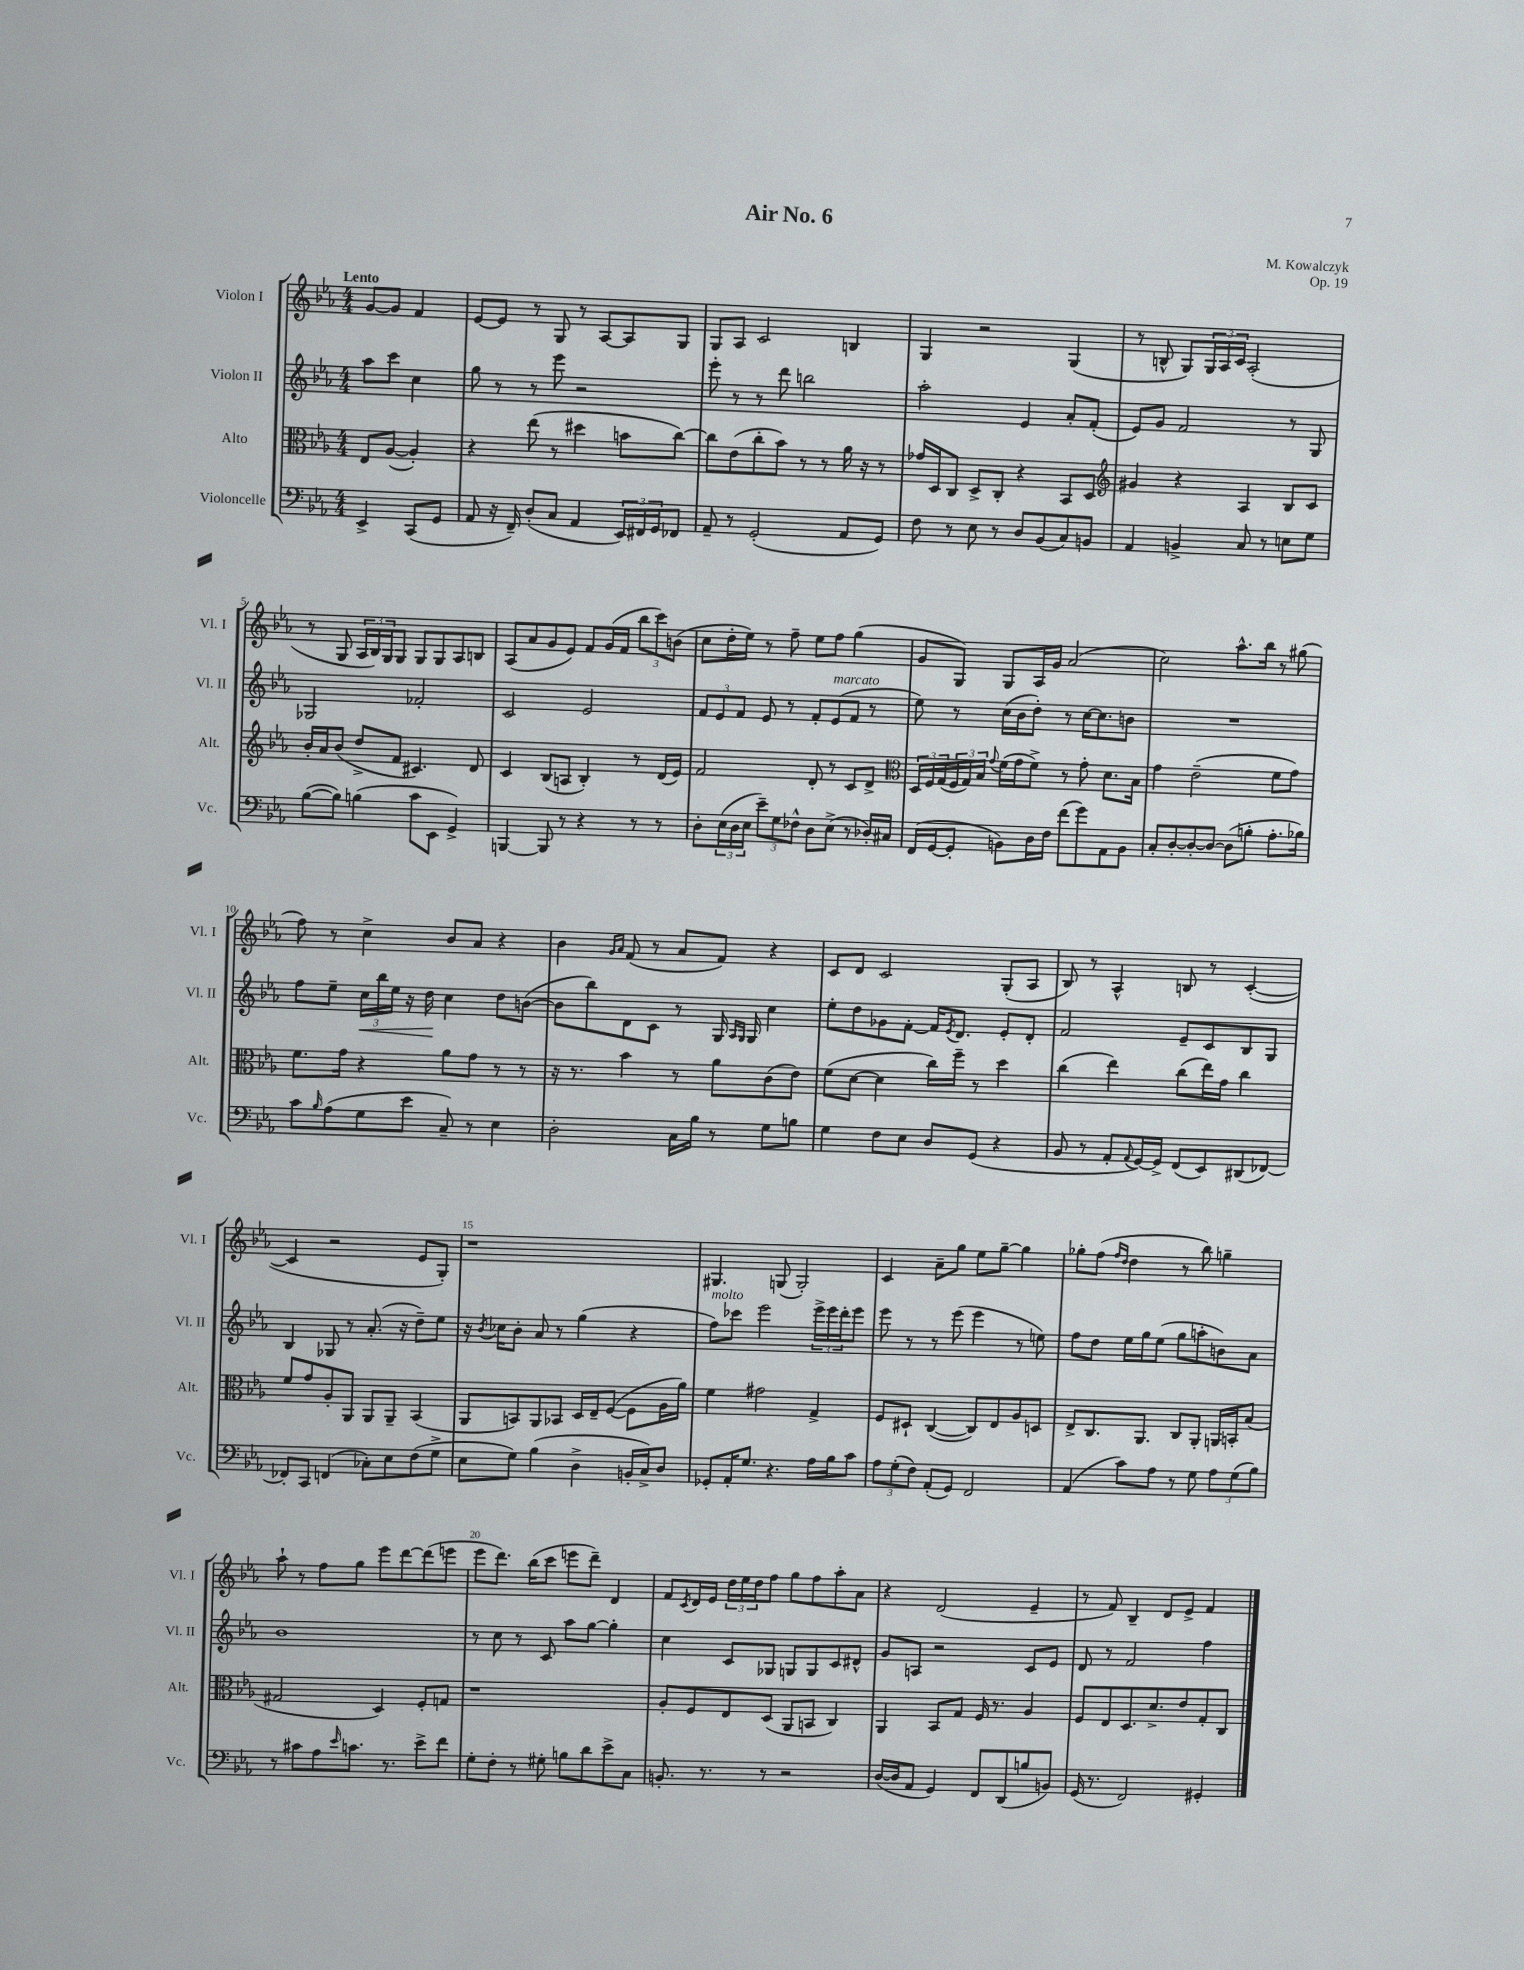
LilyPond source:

\header { title = "Air No. 6" composer = "M. Kowalczyk" opus = "Op. 19" }
<<
\new StaffGroup <<
\new Staff = "s0" \with { instrumentName = "Violon I" shortInstrumentName = "Vl. I" } {
    \clef treble \key ees \major \numericTimeSignature \time 4/4 \partial 2 \tempo "Lento"
    g'8~ g'8 f'4 |
    ees'8~ ees'8 r8 g8 r8 aes8~ aes8 g8 |
    g8 aes8 c'2 b4 |
    g4 r2 g4( |
    r8 b8-^ g8) \tuplet 3/2 { g16 aes16 c'16 } aes2-.( |
    r8 g8 \tuplet 3/2 { aes16 bes16) g16 } g8 g8 g8 aes8 b8 |
    aes8( aes'8 g'8 ees'8) f'8 g'16( f'16 \tuplet 3/2 { bes''8 c'''8) b'8( } |
    c''8 d''16-. ees''16) r8 f''8-- ees''8 f''8 g''4( |
    g'8 g8) g8 aes16 g'16 aes'2( |
    c''2) aes''8.-^ bes''16 r8 gis''8( |
    f''8) r8 c''4-> bes'8 aes'8 r4 |
    bes'4 \grace { g'16 aes'16 } f'8( r8 aes'8 f'8) r4 |
    c'8 d'8 c'2 g8-.( aes8 |
    bes8) r8 aes4-^ b8 r8 c'4~-.( |
    c'4 r2 ees'8 g8-.) |
    r1 |
    gis4. g8( g2-.) |
    c'4 aes'8-- g''8 ees''8 g''8~-- g''4 |
    ges''8-. f''8( \grace { f''16 d''16 } d''4 r8 bes''8) g''4-- |
    aes''8-! r8 f''8 g''8 ees'''8 d'''8~ d'''8( e'''8 |
    ees'''8 d'''8.) bes''16( c'''8 e'''8 d'''8--) d'4 |
    f'8 \acciaccatura { c'8 } d'16 ees'16 \tuplet 3/2 { d''16 ees''16 d''16 } f''8 g''8 f''8 aes''8-. aes'8 |
    r4 d'2( ees'4-- |
    r8 f'8) bes4-- d'8 ees'8-> f'4 \bar "|." |
}
\new Staff = "s1" \with { instrumentName = "Violon II" shortInstrumentName = "Vl. II" } {
    \clef treble \key ees \major \numericTimeSignature \time 4/4 \partial 2
    aes''8 c'''8 c''4 |
    g''8 r8 r8 ees'''8 r2 |
    ees'''8-. r8 r8 d'''8 b''2 |
    aes''2-. ees'4 aes'8-. f'8-.( |
    ees'8) g'8 f'2 r8 g8 |
    ges2 fes'2-. |
    c'2 ees'2 |
    \tuplet 3/2 { f'8 ees'8 f'8 } ees'8 r8 f'8-. ees'8^\markup { \italic "marcato" }( f'8 r8 |
    ees''8) r8 c''16( bes'16 d''8-.) r8 c''16~ c''8. b'8 |
    R1 |
    f''8 ees''8-- \tuplet 3/2 { c''16\< bes''16 ees''16 } r16 d''16\! c''4 d''8 b'8~( |
    b'8 bes''8) d'8 c'8 r8 g16 \grace { aes16 g16 } g16 c''4 |
    ees''8-. d''8 ges'8 f'8~-. f'16 \acciaccatura { ees'8 } d'8. ees'8-. d'8-. |
    f'2 ees'8-- c'8 bes8 g8 |
    bes4 ges8 r8 aes'8.-.( r16 d''8--) ees''8 |
    r16 \acciaccatura { bes'8 } ces''16 bes'8-. aes'8 r8 g''4( r4 |
    f''8^\markup { \italic "molto" }) ces'''8 ees'''2 \tuplet 3/2 { ees'''16-> ees'''16 d'''16-. } ees'''8 |
    ees'''8 r8 r8 ees'''8( ees'''4 r8 e''8) |
    f''8 d''8 ees''16 g''16 ees''8( g''8 a''8-. b'8) aes'8 |
    bes'1 |
    r8 c''8 r8 c'8 aes''8 g''8~ g''4-. |
    c''4 c'8 ges8 g8 g8 c'8 dis'8-^ |
    g'8 a8 r2 c'8 ees'8 |
    d'8 r8 f'2 f''4 \bar "|." |
}
\new Staff = "s2" \with { instrumentName = "Alto" shortInstrumentName = "Alt." } {
    \clef alto \key ees \major \numericTimeSignature \time 4/4 \partial 2
    ees8 aes8~( aes4-.) |
    r4 ees''8( r8 dis''4 b'8 c''8~) |
    c''8 ees'8( c''8-. bes'8) r8 r8 aes'16 r16 r8 |
    ges'16 d16 c8 d8-> c8-. r4 bes,8 d8 |
    \clef treble gis'4 r4 aes4 bes8 c'8 |
    bes'16-. aes'16 bes'8( d''8-> f'8 cis'4.) d'8 |
    c'4 bes8( a8 bes4-.) r8 d'16( ees'16) |
    f'2 d'8-. r8 c'8 d'8-> |
    \clef alto \tuplet 3/2 { d16 f16 g16( } \tuplet 3/2 { f16 g16) bes16 } \appoggiatura { g'8 } f'16( g'16 f'8->) r8 g'8-. d'8. bes16 |
    g'4 ees'2--( f'8 g'8) |
    f'8. g'16 r4 aes'8 g'8 r8 r8 |
    r16 r8. bes'4 r8 aes'8 c'8( ees'8) |
    f'8( d'8~ d'4 c''16) f''16-- r8 d''4 |
    c''4( ees''4) c''8( ees''16) g'16 c''4 |
    f'8 g'8 aes8-. aes,8 aes,8 aes,8-- bes,4( |
    aes,8 b,8) aes,8 bes,8 d16 ees16-- f8~( f8 aes16 aes'16) |
    f'4 gis'2 g4-> |
    f8 dis8-! c4~( c8) ees8 aes8 d8 |
    ees8-> c8. aes,8. c8 aes,8-. a,16 b,16-. bes8( |
    gis2 d4) f8-. g8 |
    r1 |
    aes8-. f8 ees8 d8( aes,8 b,8 c4) |
    aes,4 bes,8 g8 f16 r8. aes4 |
    f8 ees8 d8. d'8.-> ees'8 g8-. c8 \bar "|." |
}
\new Staff = "s3" \with { instrumentName = "Violoncelle" shortInstrumentName = "Vc." } {
    \clef bass \key ees \major \numericTimeSignature \time 4/4 \partial 2
    ees,4-> c,8( g,8 |
    aes,8 r16 f,16--) d8-.( c8 aes,4 \tuplet 3/2 { ees,16) fis,16 g,16 } fes,8 |
    aes,8-- r8 g,2-.( aes,8 g,8) |
    f8 r8 ees8 r8 d8 bes,8( c8) b,8 |
    aes,4 b,4-> c8 r8 e8 g8 |
    bes8~( bes8) b4( c'8 ees,8 g,4->) |
    b,,4~ b,,8 r8 r4 r8 r8 |
    d8-. \tuplet 3/2 { ees16( d16 ees16 } \tuplet 3/2 { ees'8--) g8 fes8-^ } d8 ees8->( r8 des16-.) cis16 |
    f,16( g,16~ g,8-. b,8) d16 f16 f'8( g'8) aes,8 b,8 |
    c8-. d8~-. d8~-. d8~ d8( b8-. aes8.-. bes16) |
    c'8 \grace { bes16 } aes8( g8 ees'8 c8--) r8 ees4 |
    d2-. c16 bes16 r8 g8 b8 |
    g4 f8 ees8 d8 g,8( r4 |
    bes,8 r8 aes,8-. \appoggiatura { aes,8 } g,16~) g,16-> f,8( ees,8) dis,8( fes,8~) |
    fes,8-. c,8 f,4( ces8-.) ees8 f8( g8-> |
    ees8 g8) bes4( d4-> b,16-. c16->) d8 |
    ges,8-. aes,16-. g8. r4. aes16 bes16 c'8 |
    \tuplet 3/2 { aes8 g8-.( f8) } aes,8-.( g,8) f,2 |
    aes,4( c'8) aes8 r8 g8 \tuplet 3/2 { aes8 g8( bes8) } |
    r8 cis'8 aes8 \grace { ees'16 } c'8. r8. ees'8-> f'8 |
    g8-. f8-. r8 gis8-. b8 d'8 ees'8-> c8 |
    b,8.-. r8. r8 r2 |
    d16~( d16 aes,8 g,4) f,8 d,8( b8 b,8) |
    g,16( r8. f,2) gis,4-. \bar "|." |
}
>>
>>
\layout { \context { \Score \override BarNumber.break-visibility = ##(#f #t #t) barNumberVisibility = #(every-nth-bar-number-visible 5) } }
